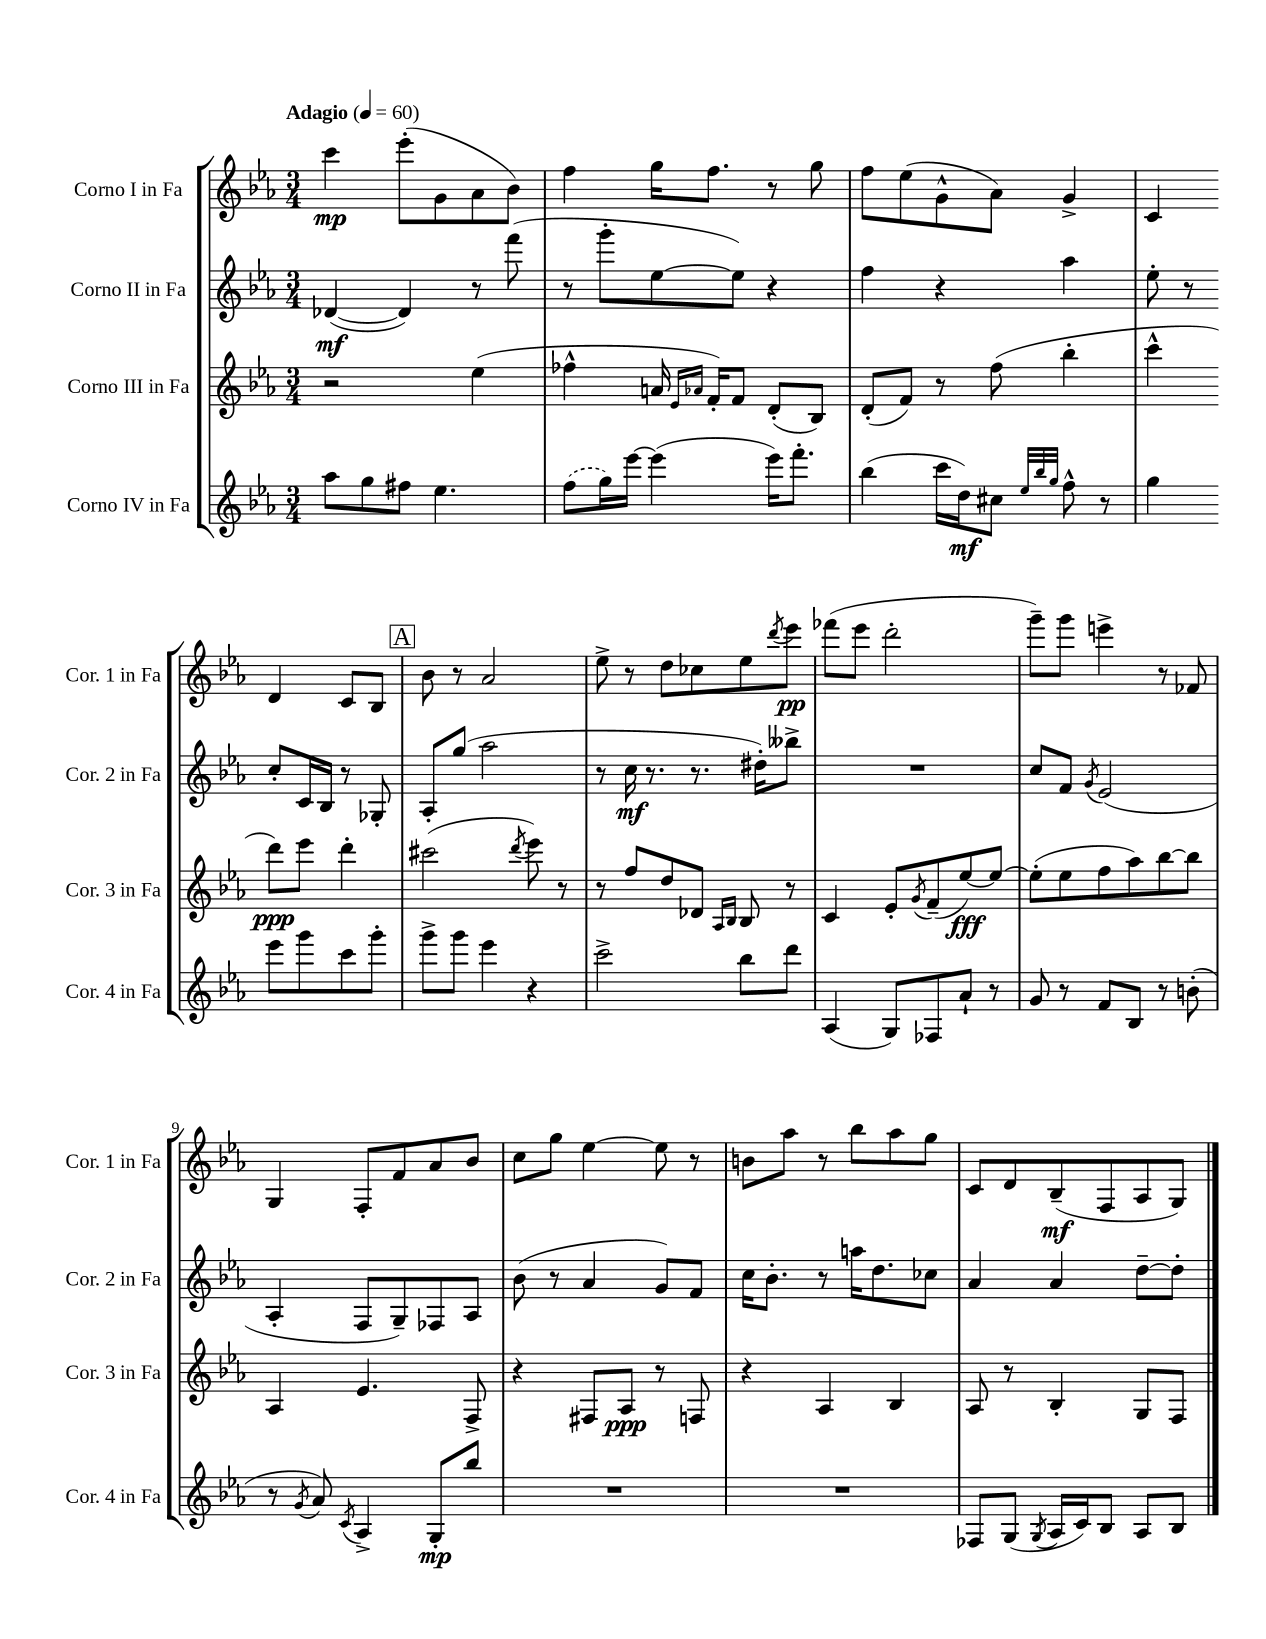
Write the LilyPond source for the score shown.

<<
\new StaffGroup <<
\new Staff = "s0" \with { instrumentName = "Corno I in Fa" shortInstrumentName = "Cor. 1 in Fa" } {
    \clef treble \key ees \major \numericTimeSignature \time 3/4 \tempo "Adagio" 4 = 60
    c'''4\mp ees'''8-.( g'8 aes'8 bes'8) |
    f''4 g''16 f''8. r8 g''8 |
    f''8 ees''8( g'8-^ aes'8) g'4-> |
    c'4 d'4 c'8 bes8 |
    \mark \markup { \box "A" } bes'8 r8 aes'2 |
    ees''8-> r8 d''8 ces''8 ees''8 \acciaccatura { d'''8 } ees'''8\pp |
    fes'''8( ees'''8 d'''2-. |
    g'''8--) g'''8 e'''4-> r8 fes'8 |
    g4 f8-. f'8 aes'8 bes'8 |
    c''8 g''8 ees''4~ ees''8 r8 |
    b'8 aes''8 r8 bes''8 aes''8 g''8 |
    c'8 d'8 bes8--\mf( f8 aes8 g8) \bar "|." |
}
\new Staff = "s1" \with { instrumentName = "Corno II in Fa" shortInstrumentName = "Cor. 2 in Fa" } {
    \clef treble \key ees \major \numericTimeSignature \time 3/4
    des'4~\mf( des'4) r8 f'''8( |
    r8 g'''8-. ees''8~ ees''8) r4 |
    f''4 r4 aes''4 |
    ees''8-. r8 c''8-. c'16 bes16 r8 ges8-. |
    \mark \markup { \box "A" } aes8-. g''8( aes''2 |
    r8 c''16\mf r8. r8. dis''16-.) beses''8-> |
    R2. |
    c''8 f'8 \acciaccatura { g'8 } ees'2( |
    aes4-. f8 g8--) fes8 aes8 |
    bes'8( r8 aes'4 g'8) f'8 |
    c''16 bes'8.-. r8 a''16 d''8. ces''8 |
    aes'4 aes'4 d''8~-- d''8-. \bar "|." |
}
\new Staff = "s2" \with { instrumentName = "Corno III in Fa" shortInstrumentName = "Cor. 3 in Fa" } {
    \clef treble \key ees \major \numericTimeSignature \time 3/4
    r2 ees''4( |
    fes''4-^ a'16 \grace { ees'16 aes'16 } f'16-.) f'8 d'8-.( bes8) |
    d'8-.( f'8) r8 f''8( bes''4-. |
    c'''4-^ d'''8\ppp) ees'''8 d'''4-. |
    \mark \markup { \box "A" } cis'''2( \acciaccatura { d'''8 } ees'''8) r8 |
    r8 f''8 d''8 des'8 \grace { aes16 bes16 } bes8 r8 |
    c'4 ees'8-. \acciaccatura { g'8 } f'8--( ees''8~\fff) ees''8~ |
    ees''8-.( ees''8 f''8 aes''8) bes''8~ bes''8 |
    aes4 ees'4. f8-> |
    r4 fis8 aes8\ppp r8 f8 |
    r4 aes4 bes4 |
    aes8 r8 bes4-. g8 f8 \bar "|." |
}
\new Staff = "s3" \with { instrumentName = "Corno IV in Fa" shortInstrumentName = "Cor. 4 in Fa" } {
    \clef treble \key ees \major \numericTimeSignature \time 3/4
    aes''8 g''8 fis''8 ees''4. |
    \once \slurDashed f''8( g''16) ees'''16~ ees'''4( ees'''16) f'''8.-. |
    bes''4( c'''16 d''16\mf) cis''8 \grace { ees''32 bes''32 g''32 } f''8-^ r8 |
    g''4 ees'''8 g'''8 c'''8 g'''8-. |
    \mark \markup { \box "A" } g'''8-> g'''8 ees'''4 r4 |
    c'''2-> bes''8 d'''8 |
    aes4( g8) fes8 aes'8-! r8 |
    g'8 r8 f'8 bes8 r8 b'8-.( |
    r8 \acciaccatura { g'8 } aes'8) \acciaccatura { c'8 } aes4-> g8-.\mp bes''8 |
    R2. |
    R2. |
    fes8 g8( \acciaccatura { g8 } aes16 c'16) bes8 aes8 bes8 \bar "|." |
}
>>
>>
